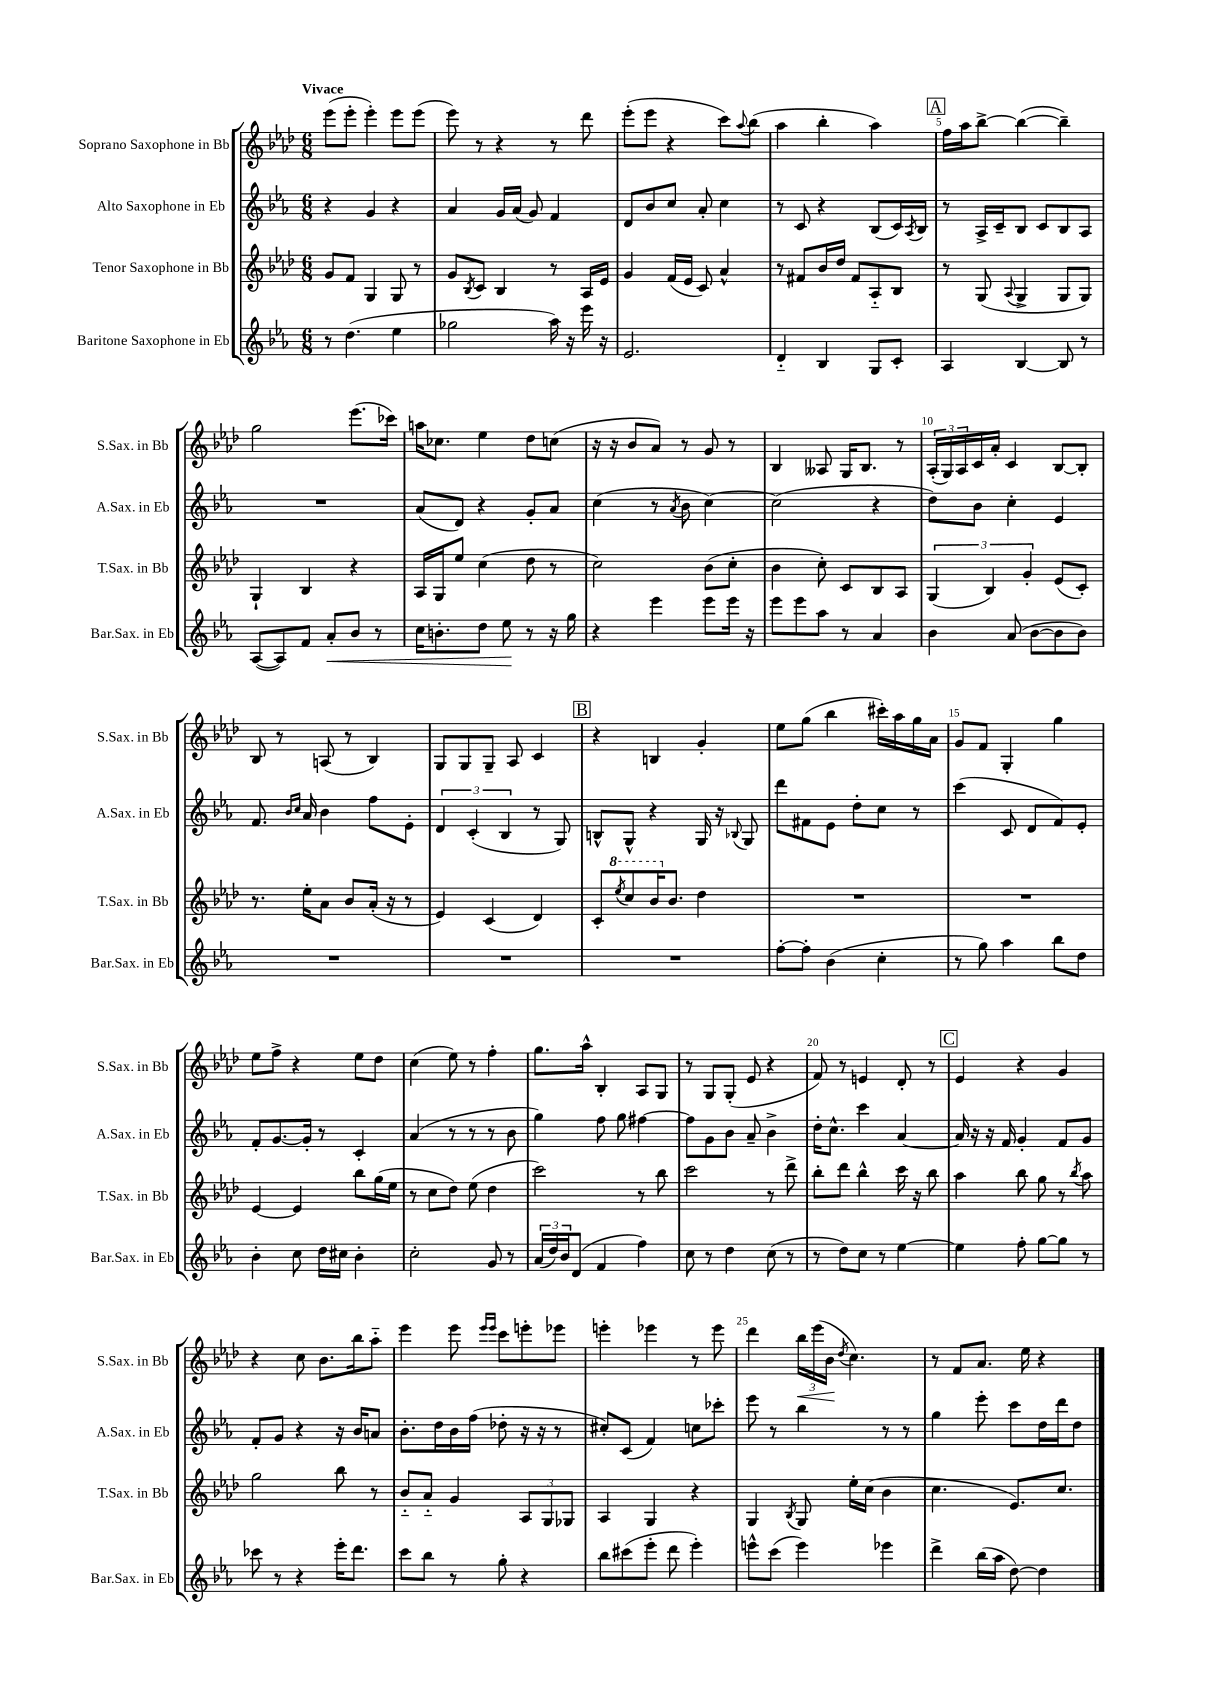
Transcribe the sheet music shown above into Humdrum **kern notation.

**kern	**kern	**kern	**kern
*staff4	*staff3	*staff2	*staff1
*clefG2	*clefG2	*clefG2	*clefG2
*k[b-e-a-]	*k[b-e-a-d-]	*k[b-e-a-]	*k[b-e-a-d-]
*M6/8	*M6/8	*M6/8	*M6/8
8r	8g	4r	(8eee-
(4.dd	8f	.	8eee-'
.	4G	4g	4eee-')
4ee-	8G	4r	8eee-
.	8r	.	(8eee-
=	=	=	=
2gg-	8g	4a-	8eee-)
.	8qB-	.	.
.	8c	.	8r
.	4B-	16g	4r
.	.	(16a-	.
.	.	8g)	.
16aa-)	8r	4f	8r
16r	.	.	.
16eee-	16A-	.	8ddd-
16r	16e-	.	.
=	=	=	=
2.e-	4g	8d	(8eee-'
.	.	8b-	8eee-
.	(16f	8cc	4r
.	16e-	.	.
.	8c)	8a-'	.
.	4a-^^	4cc	8ccc)
.	.	.	8qqaa-
.	.	.	(8bb-
=	=	=	=
4d'~	8r	8r	4aa-
.	8f#	8c	.
4B-	16b-	4r	4bb-'
.	16dd-	.	.
.	8f#	.	.
8G	8A-'~	(8B-	4aa-)
8c'	8B-	16c)	.
.	.	8qA-	.
.	.	16B-	.
=	=	=	=
4A-	8r	8r	16ff
.	.	.	16aa-
.	(8G	16A-^	[8bb-^
.	.	16c~	.
.	8qqA-	.	.
[4B-	4G^	8B-	(4bb-_
.	.	8c	.
8B-]	8G	8B-	4bb-~])
8r	8G)	8A-	.
=	=	=	=
([8A-	4G`	2.r	2gg
8A-])	.	.	.
8f	4B-	.	.
8a-'	.	.	.
8b-	4r	.	(8.eee-
8r	.	.	.
.	.	.	16ccc-)
=	=	=	=
16cc	16A-	(8a-	16aa
8.b'	16G	.	8.cc-
.	8ee-	8d)	.
8dd	(4cc	4r	4ee-
8ee-	.	.	.
8r	8dd-	8g'	8dd-
16r	8r	8a-	(8cc
16gg	.	.	.
=	=	=	=
4r	2cc)	(4cc	16r
.	.	.	16r
.	.	.	8b-
4eee-	.	8r	8a-)
.	.	8qa-	.
.	.	8b-	8r
8eee-	(8b-	[4cc)	8g
16eee-	8cc'	.	8r
16r	.	.	.
=	=	=	=
8eee-	4b-	(2cc]	4B-
8eee-	.	.	.
8aa-	8cc')	.	8A--
8r	8c	.	16G
.	.	.	8.B-
4a-	8B-	4r	.
.	8A-	.	8r
=	=	=	=
4b-	(6G	8dd)	(24A-'
.	.	.	24G)
.	.	.	24A-
.	.	8b-	16c
.	6B-)	.	.
.	.	.	16a-'
(8a-	.	4cc'	4c
.	6g'	.	.
[8b-	.	.	.
8b-]	(8e-	4e-	[8B-
8b-)	8c')	.	8B-']
=	=	=	=
2.r	8.r	8.f	8B-
.	.	.	8r
.	.	16qqb-	.
.	.	16qqcc	.
.	16ee-'	16a-	.
.	8a-	4b-	(8A
.	8b-	.	8r
.	(16a-'	8ff	4B-)
.	16r	.	.
.	8r	8e-'	.
=	=	=	=
2.r	4e-)	6d	8G
.	.	.	8G
.	.	(6c'	.
.	(4c	.	8G~
.	.	6B-	.
.	.	.	8A-
.	4d-)	8r	4c
.	.	8G)	.
=	=	=	=
2.r	8c'	8B^^	4r
.	8qeee-	.	.
.	8ccc	8G^^	.
.	16bb-	4r	4B
.	8.b-	.	.
.	4dd-	16G	4g'
.	.	16r	.
.	.	8qqB-	.
.	.	8G	.
=	=	=	=
[8ff'	2.r	8ddd	8ee-
8ff']	.	8f#	(8gg
(4b-	.	8e-	4bb-
.	.	8dd'	.
4cc'	.	8cc	16ccc#')
.	.	.	16aa-
.	.	8r	16gg
.	.	.	16a-
=	=	=	=
8r	2.r	(4ccc	8g
8gg)	.	.	8f
4aa-	.	8c	4G'
.	.	8d	.
8bb-	.	8f)	4gg
8dd	.	8e-'	.
=	=	=	=
4b-'	[4e-	8f'	8ee-
.	.	[8.g	8ff^
8cc	4e-]	.	4r
.	.	16g']	.
16dd	.	8r	.
16cc#	.	.	.
4b-'	8bb-	4c'	8ee-
.	(16gg	.	8dd-
.	16ee-	.	.
=	=	=	=
2cc'	8r	(4a-	(4cc
.	8cc	.	.
.	8dd-)	8r	8ee-)
.	(8ee-	8r	8r
8g	4dd-	8r	4ff'
8r	.	8b-	.
=	=	=	=
(24a-	2ccc)	4gg)	8.gg
24dd)	.	.	.
24b-	.	.	.
(8d	.	.	.
.	.	.	16aa-^^
4f	.	8ff	4B-'
.	.	8gg	.
4ff)	8r	[4ff#	8A-
.	8bb-	.	8G
=	=	=	=
8cc	2ccc	8ff#]	8r
8r	.	8g	8G
4dd	.	8b-	(8G'
.	.	8a-~	8e-
(8cc	8r	4b-^	4r
8r	8ddd-^	.	.
=	=	=	=
8r	8bb-'	16dd'	8f)
.	.	8.cc^^	.
8dd)	8ddd-	.	8r
8cc	4bb-^^	4ccc	4e
8r	.	.	.
[4ee-	16ccc	[4a-	8d-'
.	16r	.	.
.	8bb-	.	8r
=	=	=	=
4ee-]	4aa-	16a-]	4e-
.	.	16r	.
.	.	16r	.
.	.	16f	.
8ff'	8bb-	4g'	4r
[8gg	8gg	.	.
8gg]	8r	8f	4g
.	8qbb-	.	.
8r	8aa-	8g	.
=	=	=	=
8ccc-	2gg	8f'	4r
8r	.	8g	.
4r	.	4r	8cc
.	.	.	8.b-
16eee-'	8bb-	16r	.
8.ddd	.	16b-	16bb-
.	8r	8a	8aa-'~
=	=	=	=
8ccc	8b-'~	8.b-'	4eee-
8bb-	8a-'~	.	.
.	.	16dd	.
8r	4g	16b-	8eee-
.	.	(16ff	.
.	.	.	16qqeee-
.	.	.	16qqeee-
8gg'	.	8dd-'	8ccc
4r	12A-	16r	8eee'
.	.	16r	.
.	12G	.	.
.	.	8r	8eee-
.	12G-	.	.
=	=	=	=
8bb-	4A-	8cc#')	4eee'
(8ccc#	.	(8c	.
8eee-'	4G	4f)	4eee-
8ddd	.	.	.
4eee-')	4r	8cc	8r
.	.	8ccc-'	8eee-
=	=	=	=
8eee^^	4G	8eee-	4ddd-
(8ccc	.	8r	.
.	8qB-	.	.
4eee)	8G	4bb-	24bb-
.	.	.	(24eee-
.	.	.	24b-
.	.	.	8qdd-
.	16ee-'	.	4.cc)
.	(16cc	.	.
4eee-	4b-	8r	.
.	.	8r	.
=	=	=	=
4ddd^	4.cc	4gg	8r
.	.	.	8f
(16bb-	.	8eee-'	8.a-
16aa-	.	.	.
[8dd)	8.e-)	8ccc	.
.	.	.	16ee-
4dd]	.	16dd	4r
.	8.cc	16ddd	.
.	.	8dd	.
==	==	==	==
*-	*-	*-	*-
